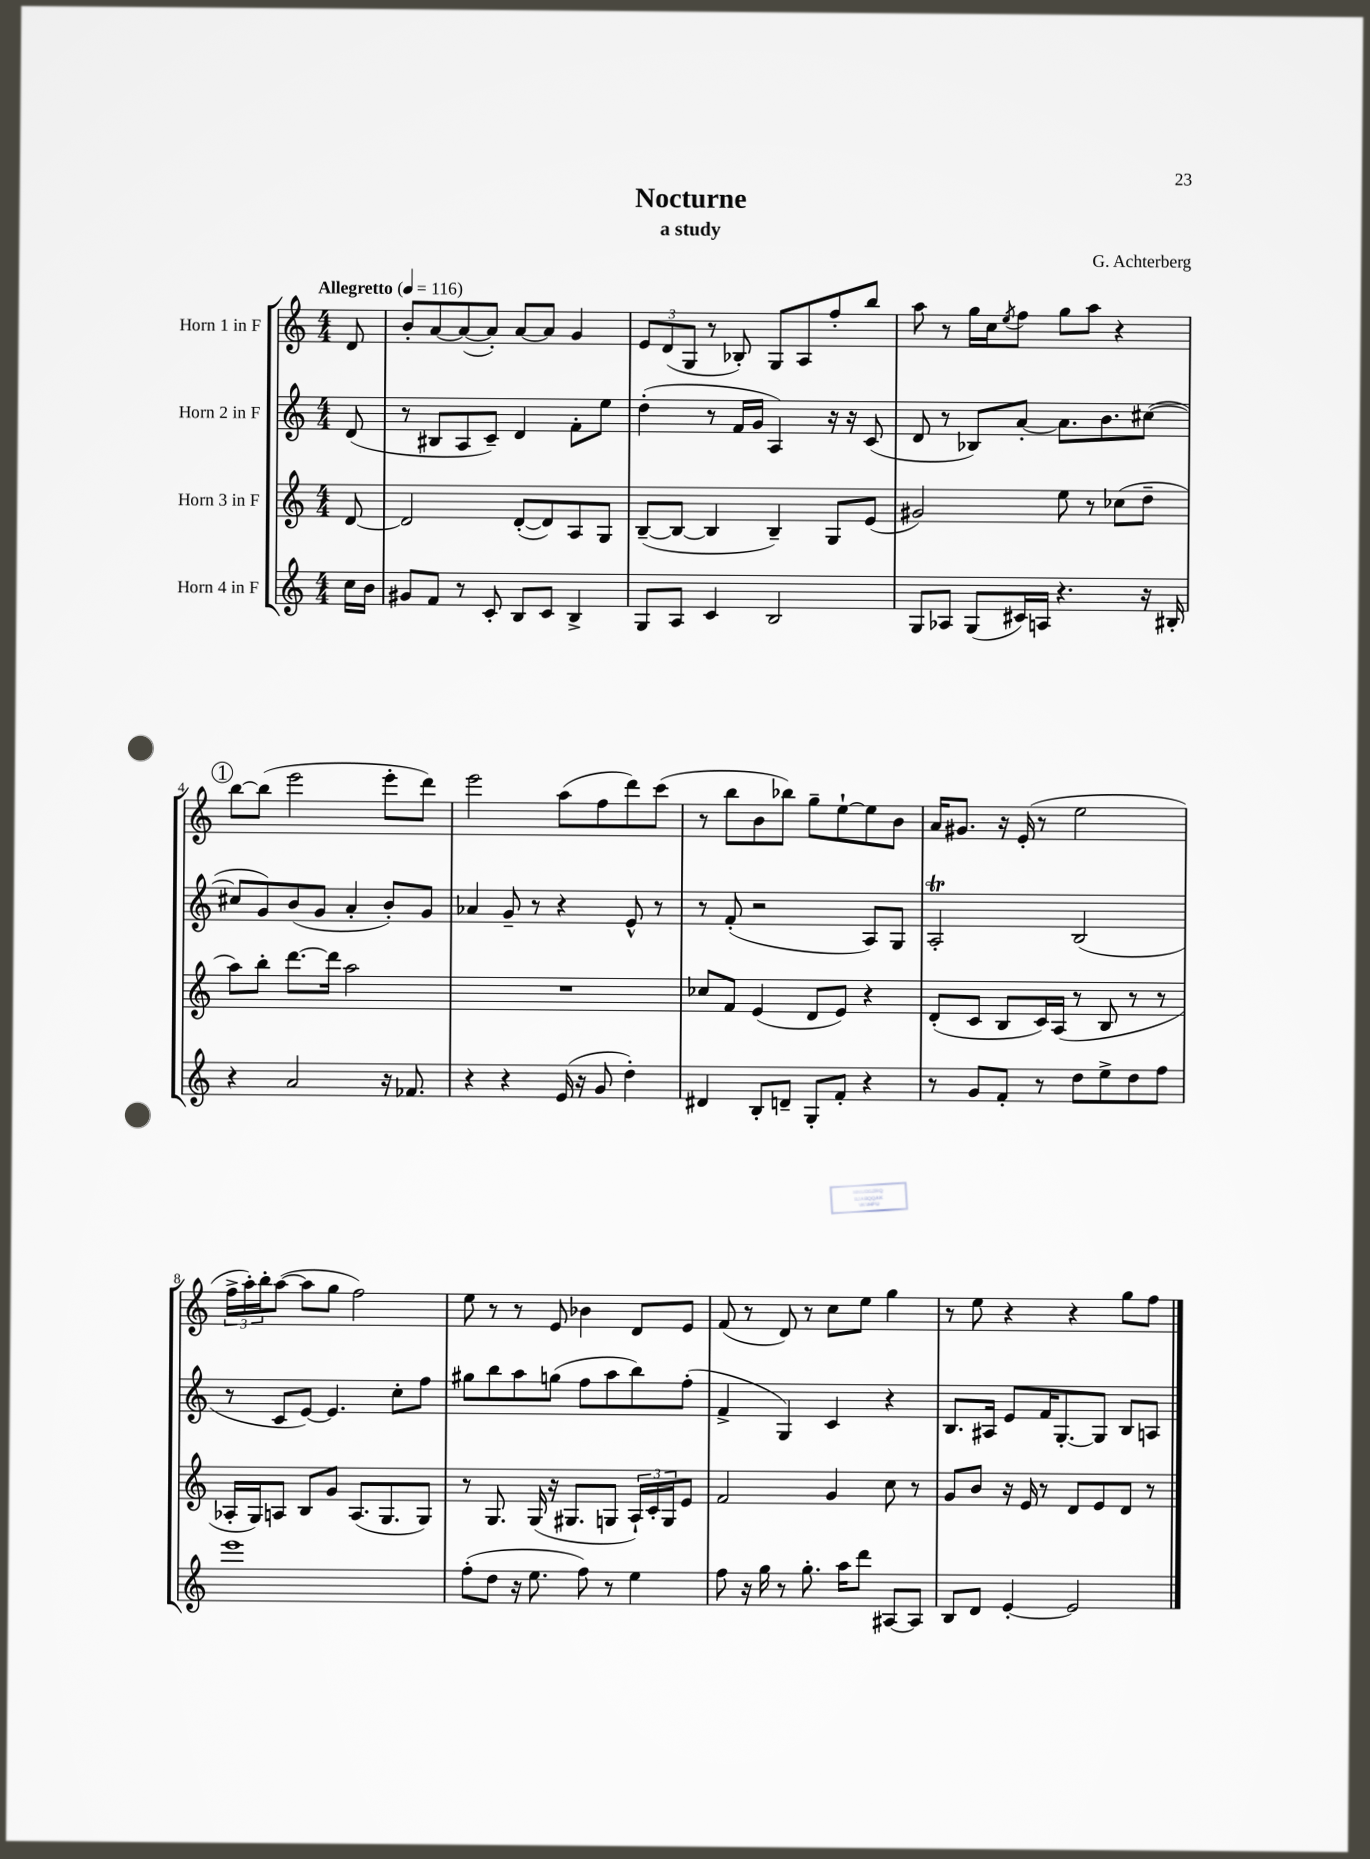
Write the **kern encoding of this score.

**kern	**kern	**kern	**kern
*part4	*part3	*part2	*part1
*staff4	*staff3	*staff2	*staff1
*I"Horn 4 in F	*I"Horn 3 in F	*I"Horn 2 in F	*I"Horn 1 in F
*clefG2	*clefG2	*clefG2	*clefG2
*k[]	*k[]	*k[]	*k[]
*M4/4	*M4/4	*M4/4	*M4/4
*MM116	*MM116	*MM116	*MM116
=	=	=	=
!	!	!	!LO:TX:a:B:t=Allegretto
16cc\LL	[8d/	(8d/	8d/
16b\JJ	.	.	.
=1	=1	=1	=1
8g#X/L	2d/]	8r	8b'/L
8f/J	.	8B#X/L	[8a/
8r	.	8A/	(8a/_
8c'/	.	8c~/J)	8a'/J])
8B/L	([8d'/L	4d/	[8a/L
8c/J	8d/])	.	8a/J]
4B^/	8A/	8f'\L	4g/
.	8G/J	8ee\J	.
=2	=2	=2	=2
8G/L	([8B~/L	(4dd'\	12e/L
.	.	.	(12d/
8A/J	8B/J_	.	.
.	.	.	12G/J
4c/	4B/]	8r	8r
.	.	16f/LL	8B-X'/)
.	.	16g/JJ	.
2B/	4B~/)	4A/)	8G/L
.	.	.	8A/
.	8G/L	16r	8ff'/
.	.	16r	.
.	(8e/J	(8c/	8bb/J
=3	=3	=3	=3
8G/L	2g#X/)	8d/	8aa\
8A-X/J	.	8r	8r
(8G/L	.	8B-X/L)	16gg\LL
.	.	.	16cc\J
.	.	.	8qee/
16c#X/L)	.	[8a'/J	8ff\J
16An/JJ	.	.	.
4.r	8ee\	8.a\L]	8gg\L
.	8r	.	8aa\J
.	.	8.b\	.
.	(8cc-X\L	.	4r
16r	8dd~\J	([8cc#X\J	.
16B#X'/	.	.	.
!!LO:LB:g=z
!!LO:REH:place=s1:t=1
=4	=4	=4	=4
4r	8aa\L)	8cc#X/L]	[8bb\L
.	8bb'\J	8g/)	(8bb\J]
2a/	[8.ddd\L	(8b/	2eee\
.	.	8g/J	.
.	16ddd\Jk]	.	.
.	2aa\	4a'/	.
16r	.	8b'/L)	8eee'\L
8.f-X/	.	.	.
.	.	8g/J	8ddd\J)
=5	=5	=5	=5
4r	1r	4a-X/	2eee\
4r	.	8g~/	.
.	.	8r	.
(16e/	.	4r	(8aa\L
16r	.	.	.
8g/	.	.	8ff\
4dd'\)	.	8e^^/	8ddd\)
.	.	8r	(8ccc\J
=6	=6	=6	=6
4d#X/	8cc-X/L	8r	8r
.	8f/J	(8f'/	8bb\L
8B'/L	(4e/	2r	8b\
8dn~/J	.	.	8bb-X\J)
8G'/L	8d/L	.	8gg~\L
8f'/J	8e/J)	.	[8ee`\
4r	4r	8A/L)	8ee\]
.	.	8G/J	8b\J
=7	=7	=7	=7
8r	(8d'/L	2AT'/	16a/KL
.	.	.	8.g#X/J
8g/L	8c/J	.	.
8f'/J	8B/L	.	16r
.	.	.	(16e'/
8r	16c/L)	.	8r
.	(16A/JJ	.	.
8dd\L	8r	(2B/	2ee\
8ee^\	8B/	.	.
8dd\	8r	.	.
8ff\J	8r	.	.
!!LO:LB:g=z
=8	=8	=8	=8
1eee	16A-X'/LL	8r	24ff^\LL
.	.	.	24aa'\)
.	16G/J)	.	.
.	.	.	24bb'\J
.	8An/J	8c/L	([8aa\J
.	8B/L	[8e/J)	8aa\L]
.	8g/J	4.e/]	8gg\J
.	(8.A/L	.	2ff\)
.	8.G/	.	.
.	.	8cc'\L	.
.	8G/J)	8ff\J	.
=9	=9	=9	=9
(8ff'\L	8r	8gg#X\L	8ee\
8dd\J	8.G/	8bb\	8r
16r	.	8aa\	8r
8.ee\	(16G/	.	.
.	16r	(8ggn\J	8e/
.	8.G#X/L	.	.
8ff\)	.	8ff\L	4b-X\
8r	8Gn/J	8aa\	.
4ee\	24A`/LL)	8bb\)	8d/L
.	24c'/	.	.
.	24G/J	.	.
.	8e/J	(8ff'\J	8e/J
=10	=10	=10	=10
8ff\	2f/	4f^/	(8f/
16r	.	.	8r
16gg\	.	.	.
8r	.	4G/)	8d/)
8.gg'\	.	.	8r
.	4g/	4c/	8cc\L
16aa\KL	.	.	.
8ddd\J	.	.	8ee\J
[8A#X/L	8cc\	4r	4gg\
8A#/J]	8r	.	.
=11	=11	=11	=11
8B/L	8g/L	8.B/L	8r
8d/J	8b/J	.	8ee\
.	.	16A#X/Jk	.
[4e'/	16r	8e/L	4r
.	16e/	.	.
.	8r	16f/K	.
.	.	[8.G'/	.
2e/]	8d/L	.	4r
.	8e/	8G/J]	.
.	8d/J	8B/L	8gg\L
.	8r	8An/J	8ff\J
==	==	==	==
*-	*-	*-	*-
